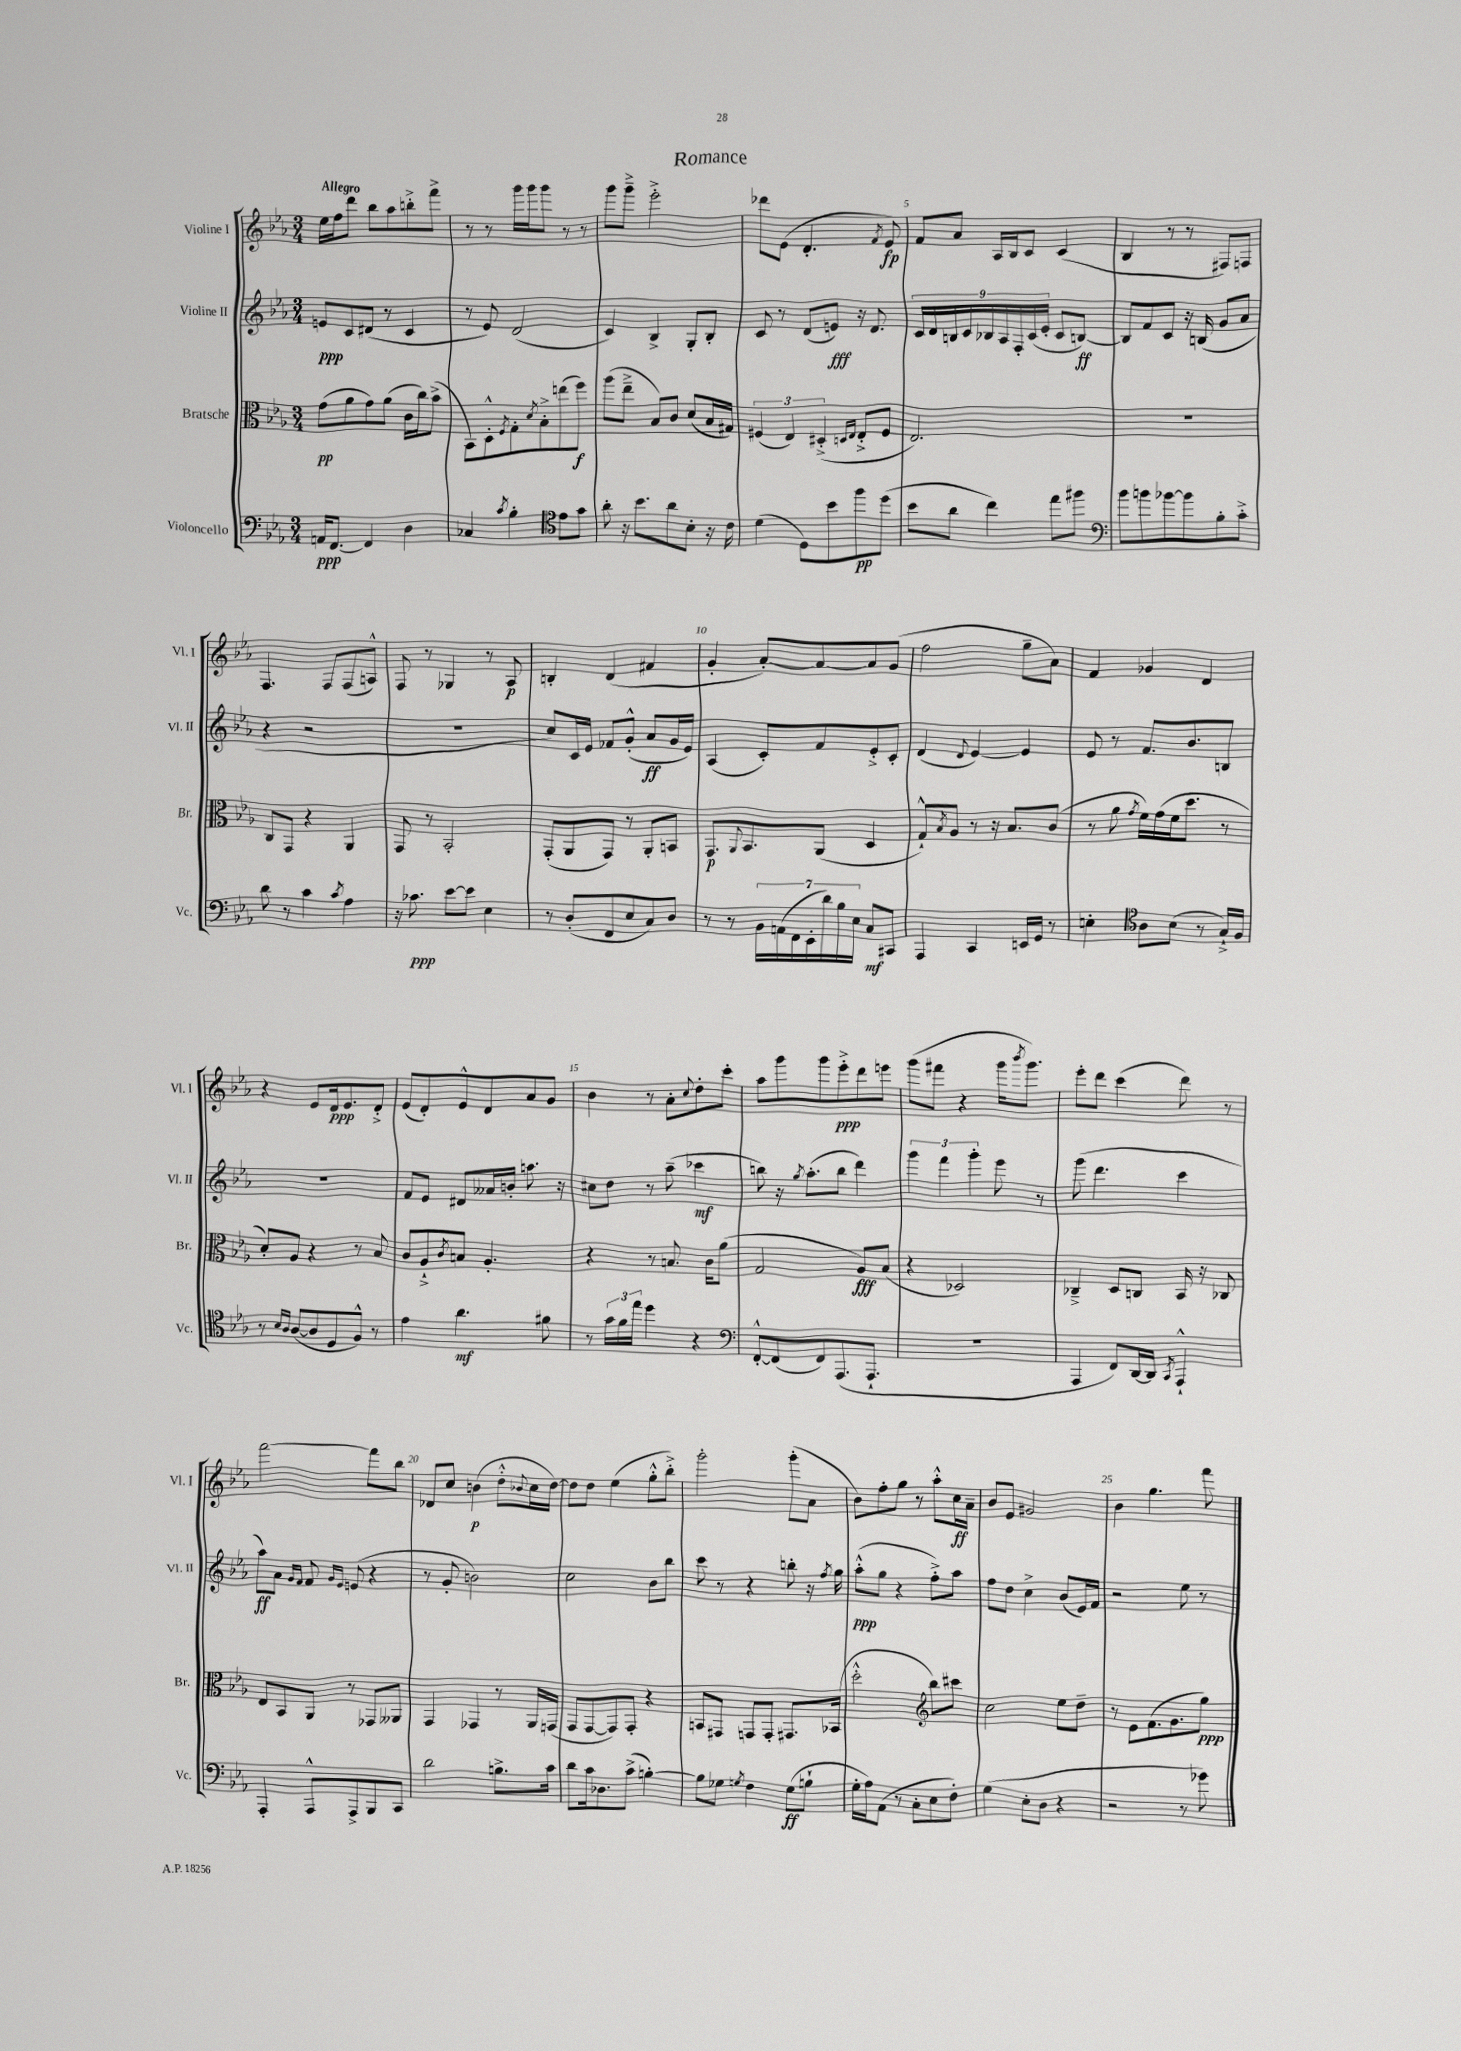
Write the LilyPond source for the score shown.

\header { title = "Romance" }
<<
\new StaffGroup <<
\new Staff = "s0" \with { instrumentName = "Violine I" shortInstrumentName = "Vl. I" } {
    \clef treble \key ees \major \numericTimeSignature \time 3/4 \tempo "Allegro"
    ees''16 f''16 d'''8 bes''8 aes''8 b''8-.-> f'''8-> |
    r8 r8 g'''16 g'''16 g'''8 r8 r8 |
    g'''8 g'''8---> ees'''2-.-> |
    des'''8 ees'8( d'4.-. \acciaccatura { f'8 } ees'8\fp) |
    f'8 aes'8 aes16 bes16 c'8 c'4( |
    bes4 r8 r8 fis8) f8 |
    f4. f8 f8( a8-^) |
    f8 r8 ges4 r8 aes8\p |
    b4-. d'4( fis'4 |
    g'4-. aes'8~-.) aes'8~ aes'8 g'8( |
    f''2 g''8-- aes'8) |
    f'4 ges'4 d'4 |
    r4 ees'8 d'16\ppp ees'8. d'8-.-> |
    ees'8( d'8-.) ees'8-^ d'8 aes'8 g'8 |
    bes'4 r8 aes'8-. \appoggiatura { c''8 } d''8-. c'''8-. |
    aes''8 g'''8 g'''8 ees'''8-.->\ppp d'''8 e'''8 |
    g'''8( fis'''8 r4 g'''16 \acciaccatura { bes'''8 } g'''8.) |
    ees'''8-. d'''8 c'''4( d'''8) r8 |
    f'''2~ f'''8 bes''8 |
    des'8 c''8 b'4\p( d''8-.-^ \appoggiatura { bes'8 } c''16 d''16~) |
    d''8 d''8 ees''4( g''8-.-^ bes''8-.->) |
    g'''2-. g'''8-.( aes'8 |
    bes'8) f''8-. g''8 r8 aes''8-.-^ c''16\ff aes'16-- |
    bes'8 ees'8 gis'2 |
    bes'4 g''4. f'''8 \bar "|." |
}
\new Staff = "s1" \with { instrumentName = "Violine II" shortInstrumentName = "Vl. II" } {
    \clef treble \key ees \major \numericTimeSignature \time 3/4
    e'8\ppp c'8 dis'8( r8 c'4 |
    r8 ees'8) d'2( |
    c'4) bes4-> g8-. bes8-. |
    c'8 r8 d'8( e'8\fff) r16 d'8. |
    \tuplet 9/8 { c'16 d'16 b16 c'16 bes16 aes16 f16-. c'16( ees'16-. } c'8 b8~\ff) |
    b8 f'8 c'8 r16 b16( g'8 aes'8 |
    r4 r2 |
    R2. |
    c''8) c'16 ees'16 fes'8 g'8-.-^( aes'8\ff g'16 ees'16) |
    aes4( c'8-.) f'8 ees'8-.-> c'8-. |
    d'4( \appoggiatura { d'8 } ees'4~) ees'4 |
    ees'8 r8 f'8. bes'8. b8 |
    R2. |
    f'8 ees'8 dis'8 aeses'16 b'16-. a''8. r16 |
    cis''8 d''8 r8 aes''8--( ces'''4\mf |
    b''8) r16 \acciaccatura { g''8 } aes''8.-.( b''8 d'''4) |
    \tuplet 3/2 { g'''4 f'''4 g'''4-. } ees'''8 r8 |
    g'''8( d'''4. c'''4 |
    aes''8\ff) aes'8 \grace { g'16 f'16 } f'8 \grace { g'16 ees'16 } e'8( r4 |
    r8 g'8-. b'2) |
    c''2 bes'8 bes''8 |
    c'''8 r8 r4 b''8-. r16 \acciaccatura { f''8 } g''16 |
    aes''8-.-^\ppp( g''8 r4 f''8-.->) aes''8 |
    f''8 d''8 c''4-> bes'8( ees'16) f'16 |
    r2 ees''8 r8 \bar "|." |
}
\new Staff = "s2" \with { instrumentName = "Bratsche" shortInstrumentName = "Br." } {
    \clef alto \key ees \major \numericTimeSignature \time 3/4
    g'8\pp( aes'8 g'8) aes'8( c'16 c''16) bes'8->( |
    bes,8) d8-.-^ \acciaccatura { f8 } g8-. \acciaccatura { d'8 } bes8-.-> e''8( f''8\f) |
    aes''8( ees''8---> bes8) c'8 d'8( bes16 gis16) |
    \tuplet 3/2 { fis4( ees4) dis4-.->( } \grace { d16 ees16 } ees8-.-> fis8 |
    ees2.) |
    R2. |
    c8 g,8 r4 aes,4 |
    g,8 r8 bes,2-. |
    g,8-.( aes,8 g,8) r8 aes,8-. b,8 |
    g,8.\p \appoggiatura { aes,8 } bes,8. aes,8( d4 |
    g8-!-^) \acciaccatura { bes8 } aes8 r8 r16 bes8. c'8( |
    r8 aes'8 \acciaccatura { g'8 } f'16) g'16( f'16 d''8. r8 |
    d'8-.) aes8 r4 r8 bes8 |
    c'8 aes8-!-> \acciaccatura { c'8 } b8 aes4.-. |
    r4 r8 b8. c'16 aes'8( |
    g2 aes8\fff) bes8( |
    r4 des2) |
    ces4---> d8 c8 bes,16 r16 ces8 |
    ees8 bes,8 aes,8 r8 ges,8 aeses,8 |
    g,4 ges,4 r8 aes,16 g,16( |
    g,8 g,8~ g,8) g,8-. r4 |
    b,8 gis,8 g,8 g,8-. gis,8. bes,16( |
    d''2-.-^ \clef treble bes''8) cis'''8 |
    c''2 ees''8 d''8-- |
    r8 ees'8 f'8.( g'8. g''8\ppp) \bar "|." |
}
\new Staff = "s3" \with { instrumentName = "Violoncello" shortInstrumentName = "Vc." } {
    \clef bass \key ees \major \numericTimeSignature \time 3/4
    a,16\ppp f,8.~ f,4 d4 |
    ces4 \acciaccatura { c'8 } bes4-. \clef tenor ees'8 g'8 |
    aes'8-. r16 bes'8. aes'8 bes8-. r16 c'16 |
    d'4( d8) bes'8 f''8\pp d''8( |
    bes'8 aes'8 c''4) ees''8 fis''8 |
    \clef bass bes'8 b'8 bes'8~ bes'8 bes8-. c'8-.-> |
    d'8 r8 c'4 \acciaccatura { c'8 } aes4 |
    r16 ces'8.\ppp ees'8~ ees'8 ees4 |
    r8 d8-.( f,8 ees8 c8) d8 |
    r8 r8 \tuplet 7/4 { bes,16 a,16( f,16 ees,16-. d'16) bes16 ees16 } c8\mf cis,8 |
    aes,,4 c,4 e,16 g,16 r8 |
    e4-. \clef tenor aes8 bes8( r8 g16-!->) f16 |
    r8 \grace { bes16 aes16 } aes8~( aes8 d8 f8-^) r8 |
    ees'4 aes'4.\mf fis'8 |
    r8 \tuplet 3/2 { g'16 f'16 ees''16 } d''4 r4 |
    \clef bass f,8~-.-^ f,8( f,8) aes,,8.( aes,,8.-! |
    R2. |
    aes,,4 f,8) d,16~ d,16 \acciaccatura { c,8 } aes,,4-!-^ |
    aes,,4-. aes,,8-^ aes,,8-> bes,,8 c,8 |
    d'2 b8.-> c'16 |
    d'8 c'16 des8. c'8->( b4~-.) |
    b8 ges8 \acciaccatura { g8 } f4 g8\ff( b8-! |
    g16-. aes16) aes,8( r8 c8-. ees8 f8-.) |
    g4( ees8-. d8 r4 |
    r2 r8 ges'8) \bar "|." |
}
>>
>>
\layout { \context { \Score \override BarNumber.break-visibility = ##(#f #t #t) barNumberVisibility = #(every-nth-bar-number-visible 5) } }
